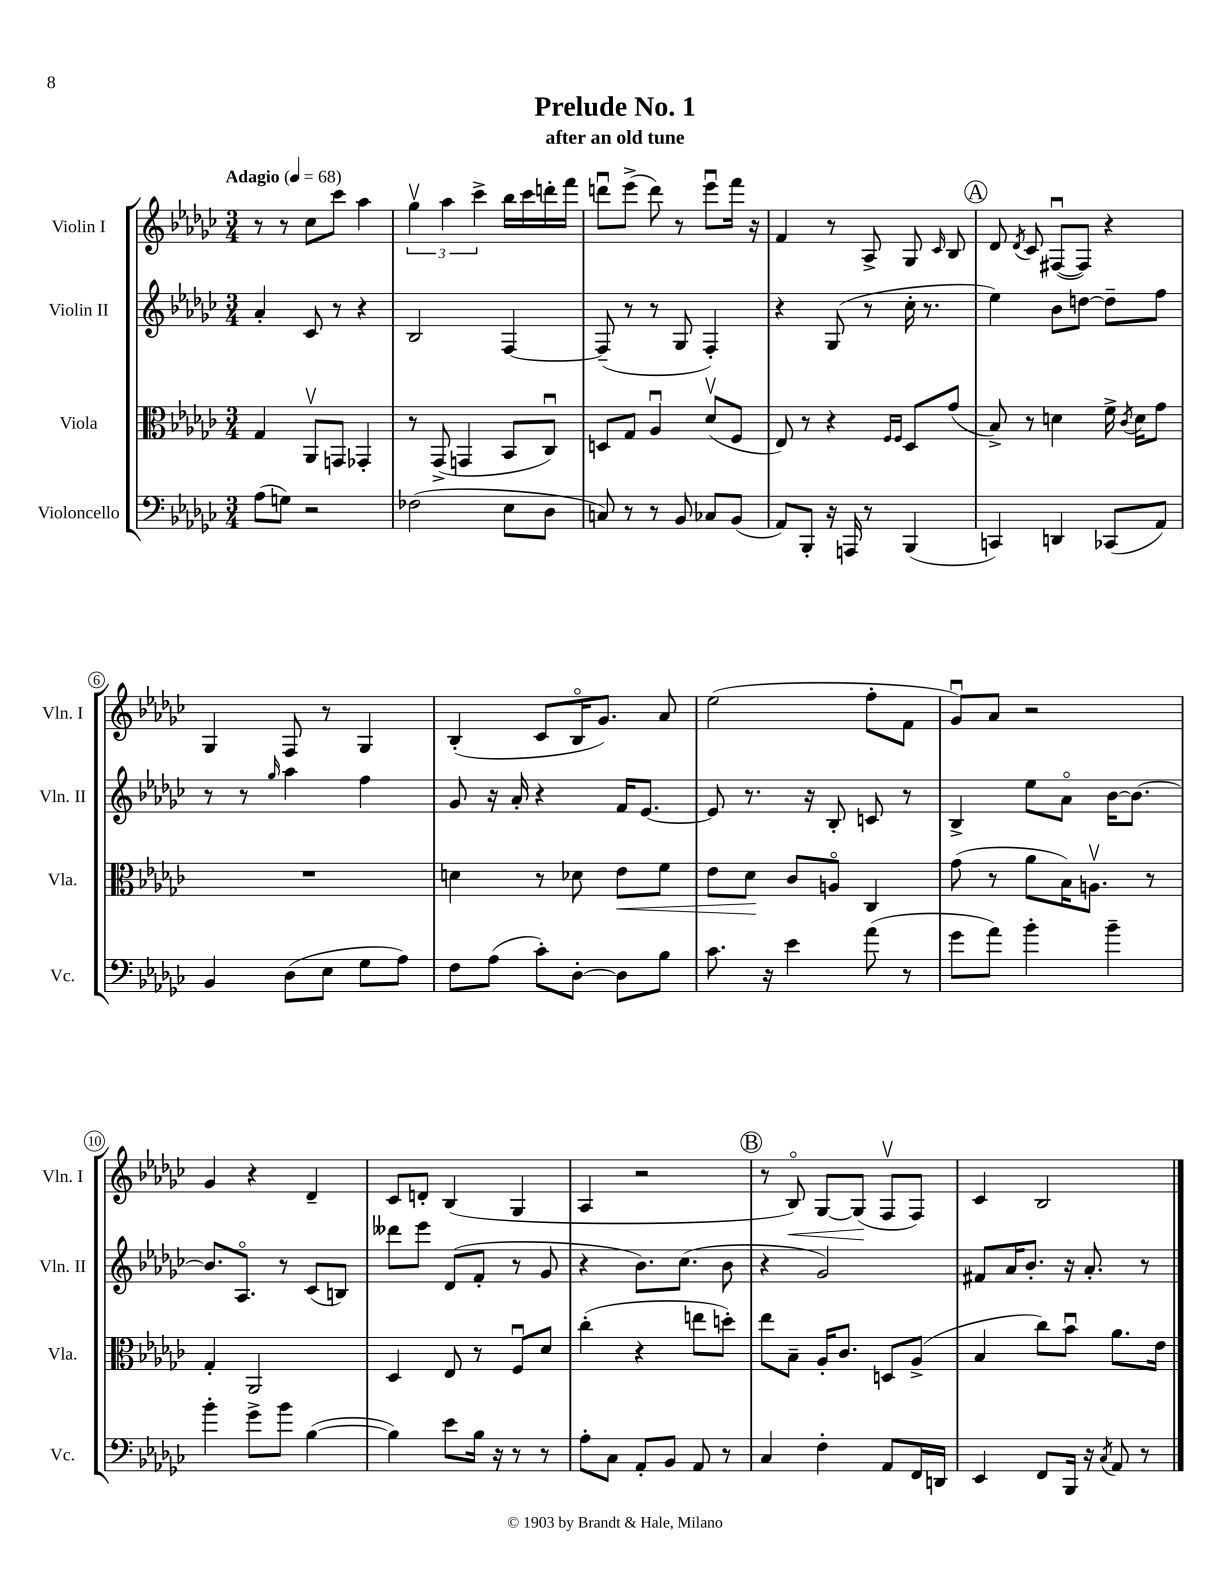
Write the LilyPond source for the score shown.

\header { title = "Prelude No. 1" subtitle = "after an old tune" }
<<
\new StaffGroup <<
\new Staff = "s0" \with { instrumentName = "Violin I" shortInstrumentName = "Vln. I" } {
    \clef treble \key ges \major \numericTimeSignature \time 3/4 \tempo "Adagio" 4 = 68
    \autoBeamOff r8 r8 ces''8[ ces'''8] aes''4 |
    \tuplet 3/2 { ges''4\upbow aes''4 ces'''4-> } bes''16[ ces'''16 d'''16-. f'''16] |
    d'''8[\downbow ees'''8]->( d'''8) r8 ees'''8[\downbow f'''16] r16 |
    f'4 r8 aes8-> ges8 \grace { ces'16 } bes8 |
    \mark \markup { \circle "A" } des'8 \acciaccatura { des'8 } ces'8 fis8[~\downbow( fis8]) r4 |
    ges4 f8 r8 ges4 |
    bes4-.( ces'8[ bes16\flageolet ges'8.]) aes'8 |
    ees''2( f''8[-. f'8] |
    ges'8[\downbow) aes'8] r2 |
    ges'4 r4 des'4-- |
    ces'8[ d'8]-. bes4( ges4 |
    aes4 r2 |
    \mark \markup { \circle "B" } r8 bes8\flageolet\<) ges8[~ ges8]\!( f8[\upbow f8]) |
    ces'4 bes2 \bar "|." |
}
\new Staff = "s1" \with { instrumentName = "Violin II" shortInstrumentName = "Vln. II" } {
    \clef treble \key ges \major \numericTimeSignature \time 3/4
    \autoBeamOff aes'4-. ces'8 r8 r4 |
    bes2 f4~ |
    f8--( r8 r8 ges8 f4-.) |
    r4 ges8( r8 ces''16-. r8. |
    \mark \markup { \circle "A" } ees''4) bes'8[ d''8]~ d''8[-- f''8] |
    r8 r8 \grace { ges''16 } aes''4 f''4 |
    ges'8 r16 aes'16-. r4 f'16[ ees'8.]~ |
    ees'8 r8. r16 bes8-. c'8 r8 |
    bes4-> ees''8[ aes'8]\flageolet bes'16[~ bes'8.]~ |
    bes'8.[ aes8.]\flageolet r8 ces'8[( b8]) |
    deses'''8[ ees'''8] des'8[( f'8]-. r8 ges'8 |
    r4 bes'8.[) ces''8.]( bes'8 |
    \mark \markup { \circle "B" } r4 ges'2) |
    fis'8[ aes'16 bes'8.]-. r16 aes'8.-. r8 \bar "|." |
}
\new Staff = "s2" \with { instrumentName = "Viola" shortInstrumentName = "Vla." } {
    \clef alto \key ges \major \numericTimeSignature \time 3/4
    \autoBeamOff ges4 aes,8[\upbow g,8] ges,4-. |
    r8 ges,8->( g,4 bes,8[ ces8]\downbow) |
    d8[ ges8] aes4\downbow des'8[\upbow( f8] |
    ees8) r8 r4 \grace { f16[ f16] } des8[ ges'8]( |
    \mark \markup { \circle "A" } bes8->) r8 d'4 f'16-> \acciaccatura { ces'8 } d'16[ ges'8] |
    R2. |
    d'4 r8 des'8 ees'8[\< f'8] |
    ees'8[ des'8]\! ces'8[ a8]\flageolet ces4 |
    ges'8( r8 aes'8[ bes16) a8.]\upbow r8 |
    ges4-. aes,2 |
    des4 ees8 r8 f8[\downbow des'8] |
    ces''4-.( r4 e''8[ d''8]-.) |
    \mark \markup { \circle "B" } ees''8[ bes8]-- aes16[-. ces'8.] d8[ aes8]->( |
    bes4 ces''8[) bes'8]\downbow aes'8.[ ees'16] \bar "|." |
}
\new Staff = "s3" \with { instrumentName = "Violoncello" shortInstrumentName = "Vc." } {
    \clef bass \key ges \major \numericTimeSignature \time 3/4
    \autoBeamOff aes8[( g8]) r2 |
    fes2( ees8[ des8] |
    c8) r8 r8 bes,8 ces8[ bes,8]( |
    aes,8[) bes,,8]-. r16 a,,16 r8 bes,,4( |
    \mark \markup { \circle "A" } c,4) d,4 ces,8[( aes,8]) |
    bes,4 des8[( ees8] ges8[ aes8]) |
    f8[ aes8]( ces'8[-.) des8]~-. des8[ bes8] |
    ces'8. r16 ees'4 aes'8( r8 |
    ges'8[ aes'8]) bes'4-. bes'4-- |
    bes'4-. ges'8[-> bes'8] bes4~( |
    bes4) ees'8[ bes16] r16 r8 r8 |
    aes8[-. ces8] aes,8[-. bes,8] aes,8 r8 |
    \mark \markup { \circle "B" } ces4 f4-. aes,8[ f,16 d,16] |
    ees,4 f,8[ bes,,16] r16 \acciaccatura { ces8 } aes,8 r8 \bar "|." |
}
>>
>>
\layout { \context { \Score \override BarNumber.stencil = #(make-stencil-circler 0.1 0.3 ly:text-interface::print) } }
